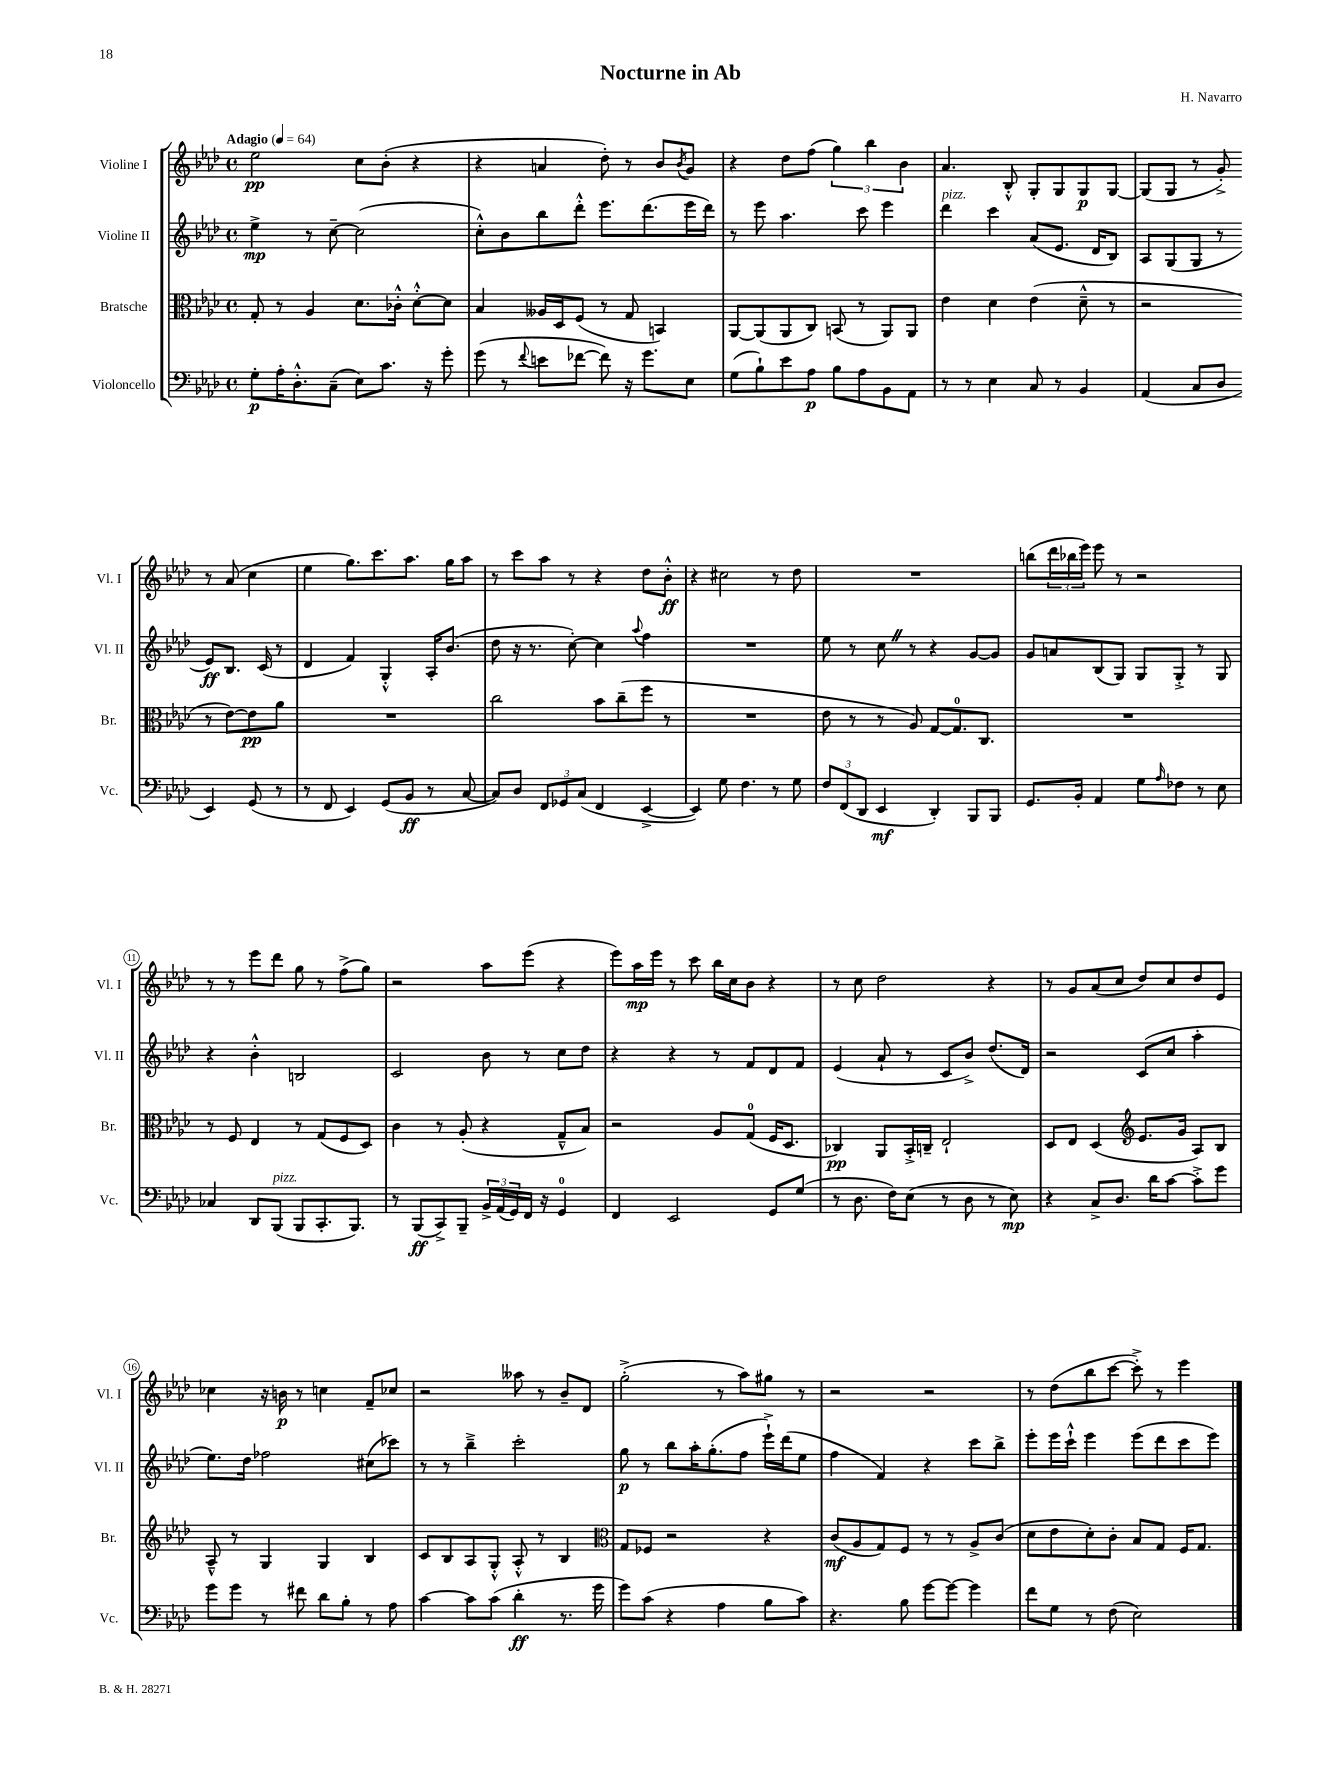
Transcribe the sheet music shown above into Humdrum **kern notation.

**kern	**kern	**kern	**kern
*staff4	*staff3	*staff2	*staff1
*clefF4	*clefC3	*clefG2	*clefG2
*k[b-e-a-d-]	*k[b-e-a-d-]	*k[b-e-a-d-]	*k[b-e-a-d-]
*M4/4	*M4/4	*M4/4	*M4/4
*met(c)	*met(c)	*met(c)	*met(c)
*MM64	*MM64	*MM64	*MM64
8G'\L	8G'/	4ee-^\	2ee-\
16A-'\K	8r	.	.
8.D-'^^\	.	.	.
.	4A-/	8r	.
(8C~\J	.	[8cc~\	.
8E-\L)	8.d-\L	(2cc\]	8cc\L
8.c\J	.	.	(8b-'\J
.	16c-'^^\Jk	.	.
.	[8d-'^^\L	.	4r
16r	.	.	.
8g'\	8d-\]J	.	.
=	=	=	=
(8g\	4B-/	8cc'^^\L)	4r
8r	.	8b-\	.
8qqf/	.	.	.
8e\L	16A--/LL	8bb-\	4a/
.	16D-/J	.	.
[8f-\J	(8F/J	8ddd-'^^\J	.
8f-\])	8r	8.eee-\L	8dd-'\)
16r	8G/	.	8r
8.g\L	.	(8.ddd-\	.
.	4BB/)	.	8b-/L
.	.	.	8qb-/
8E-\J	.	16eee-\L	8g/J
.	.	16ddd-\JJ)	.
=	=	=	=
(8G\L	[8AA-/L	8r	4r
8B-`\)	(8AA-/]	8eee-\	.
8e-\	8AA-/	4.aa-\	8dd-\L
8A-\J	8C/J)	.	(8ff\J
8B-\L	(8BB/	.	6gg\)
8A-\	8r	8ccc\	.
.	.	.	6bb-\
8BB-\	8AA-/L)	4eee-\	.
.	.	.	6b-\
8AA-\J	8AA-/J	.	.
=	=	=	=
8r	4e-\	4ddd-\	4.a-/
8r	.	.	.
4E-\	4d-\	4ccc\	.
.	.	.	8B-'^^/
8C/	(4e-\	(8a-/L	8G'/L
8r	.	8.e-/J	8G/
4BB-/	8d-~^^\	.	8G/
.	.	16d-/LK	.
.	8r	8B-/J)	[8G/J
=	=	=	=
(4AA-/	2r	8A-/L	(8G/]L
.	.	(8G/	8G/J
8C/L	.	8G/J	8r
8D-/J	.	8r	8g'^/)
4EE-/)	8r	8e-/L)	8r
.	[8e-\L)	8.B-/J	(8a-/
(8GG/	8e-\]	.	4cc\
.	.	(16c/	.
8r	8a-\J	8r	.
=	=	=	=
8r	1r	4d-/	4ee-\
8FF/	.	.	.
4EE-/)	.	4f/)	8.gg\L)
.	.	.	8.ccc\
(8GG/L	.	4G'^^/	.
8BB-/J	.	.	8.aa-\J
8r	.	16A-'/LK	.
.	.	(8.b-/J	16gg\LK
[8C/	.	.	8aa-\J
=	=	=	=
8C/]L)	2cc\	8dd-\	8r
8D-/J	.	16r	8ccc\L
.	.	8.r	.
12FF/L	.	.	8aa-\J
12GG-/	.	.	.
.	.	[8cc'\)	8r
(12C/J	.	.	.
4FF/	8b-\L	4cc\]	4r
.	(8cc~\	.	.
.	.	8qqaa-/	.
[4EE-^/	8ff\J	4ff\	8dd-\L
.	8r	.	8b-'^^\J
=	=	=	=
4EE-/])	1r	1r	4r
8G\	.	.	2cc#\
4.F\	.	.	.
8r	.	.	8r
8G\	.	.	8dd-\
=	=	=	=
12F/L	8e-\	8ee-\	1r
(12FF/	.	.	.
.	8r	8r	.
12DD-/J	.	.	.
4EE-/	8r	8cc\	.
.	8A-/)	8r	.
4DD-'/)	[8G/L	4r	.
.	8.G/]	.	.
8BBB-/L	.	[8g/L	.
.	8.C/J	.	.
8BBB-/J	.	8g/]J	.
=	=	=	=
8.GG/L	1r	8g/L	(8bb\L
.	.	8a/	24ddd-\L
.	.	.	24bb-\
16BB-'/Jk	.	.	.
.	.	.	24eee-\JJ)
4AA-/	.	(8B-/	8eee-\
.	.	8G/J)	8r
8G\L	.	8G/L	2r
16qqA-/	.	.	.
8F-\J	.	8G'^/J	.
8r	.	8r	.
8E-\	.	8G/	.
=	=	=	=
4C-/	8r	4r	8r
.	8F/	.	8r
8DD-/L	4E-/	4b-'^^\	8eee-\L
(8BBB-/J	.	.	8ddd-\J
8BBB-/L	8r	2B/	8gg\
8.CC'/	(8G/L	.	8r
.	8F/	.	(8ff^\L
8.BBB-/J)	.	.	.
.	8D-/J)	.	8gg\J)
=	=	=	=
8r	4c\	2c/	2r
(8BBB-/L	.	.	.
8CC^/)	8r	.	.
8BBB-~/J	(8A-'/	.	.
24BB-^/LL	4r	8b-\	8aa-\L
(24AA-/	.	.	.
24GG/)	.	.	.
16FF/JJ	.	8r	(8eee-\J
16r	.	.	.
4GG/	8G~^^/L	8cc\L	4r
.	8B-/J)	8dd-\J	.
=	=	=	=
4FF/	2r	4r	8eee-\L)
.	.	.	16aa-\L
.	.	.	16eee-\JJ
2EE-/	.	4r	8r
.	.	.	8ccc\
.	8A-/L	8r	16bb-\LL
.	.	.	16cc\J
.	(8G/J	8f/L	8b-\J
8GG/L	16F/LK	8d-/	4r
.	8.D-/J	.	.
(8G/J	.	8f/J	.
=	=	=	=
8r	4C-/)	(4e-/	8r
8.D-\	.	.	8cc\
.	8AA-/L	8a-`/	2dd-\
16F\LK)	.	.	.
(8E-\J	16BB-'^/L	8r	.
.	16C~/JJ	.	.
8r	2E-`/	8c/L	.
8D-\	.	8b-^/J)	.
8r	.	(8.dd-/L	4r
8E-\)	.	.	.
.	.	16d-/Jk)	.
=	=	=	=
4r	8D-/L	2r	8r
.	8E-/J	.	8g/L
8C^/L	(4D-/	.	(8a-/
8.D-/J	.	.	8cc/J
*	*clefG2	*	*
.	8.e-/L	(8c/L	8dd-/L)
16d-\LK	.	.	.
[8c\J	.	8cc/J	8cc/
.	16g/Jk	.	.
8c'^\]L	8A-/L)	4aa-'\	8dd-/
8g\J	8B-/J	.	8e-/J
=	=	=	=
8g\L	8A-~^^/	8.ee-\L)	4cc-\
8g\J	8r	.	.
.	.	16dd-\Jk	.
8r	4G/	2ff-\	16r
.	.	.	16b\
8f#\	.	.	8r
8d-\L	4G/	.	4cc\
8B-'\J	.	.	.
8r	4B-/	(8cc#\L	8f~/L
8A-\	.	8ccc-\J)	8cc-/J
=	=	=	=
[4c\	8c/L	8r	2r
.	8B-/	8r	.
8c\]L	8A-/	4bb-~^\	.
(8c\J	8G'^^/J	.	.
4d-'\	8A-'^^/	2ccc'\	8aa--\
.	8r	.	8r
8.r	4B-/	.	8b-~/L
.	.	.	8d-/J
16g\	.	.	.
=	=	=	=
*	*clefC3	*	*
8g\L)	8G/L	8gg\	(2gg'^\
(8c\J	8F-/J	8r	.
4r	2r	8bb-\L	.
.	.	16aa-'\K	.
.	.	(8.gg'\	.
4A-\	.	.	8r
.	.	8ff\J	8aa-\L)
8B-\L	4r	16eee-`^\LL)	8gg#\J
.	.	(16ddd-\J	.
8c\J)	.	8ee-\J	8r
=	=	=	=
4.r	(8c/L	4ff\	2r
.	8A-/	.	.
.	8G/)	4f/)	.
8B-\	8F/J	.	.
[8g\L	8r	4r	2r
8g\_J	8r	.	.
4g\]	8A-^/L	8ccc\L	.
.	(8c/J	8bb-^\J	.
=	=	=	=
8f\L	8d-\L	8eee-'\L	8r
8G\J	8e-\	16eee-\L	(8dd-\L
.	.	16ccc`^^\JJ	.
8r	8d-'\)	4eee-\	8bb-\
(8F\	8c'\J	.	[8ccc\J
2E-\)	8B-/L	(8eee-\L	8ccc'^\])
.	8G/J	8ddd-\	8r
.	16F/LK	8ccc\	4eee-\
.	8.G/J	.	.
.	.	8eee-\J)	.
==	==	==	==
*-	*-	*-	*-
